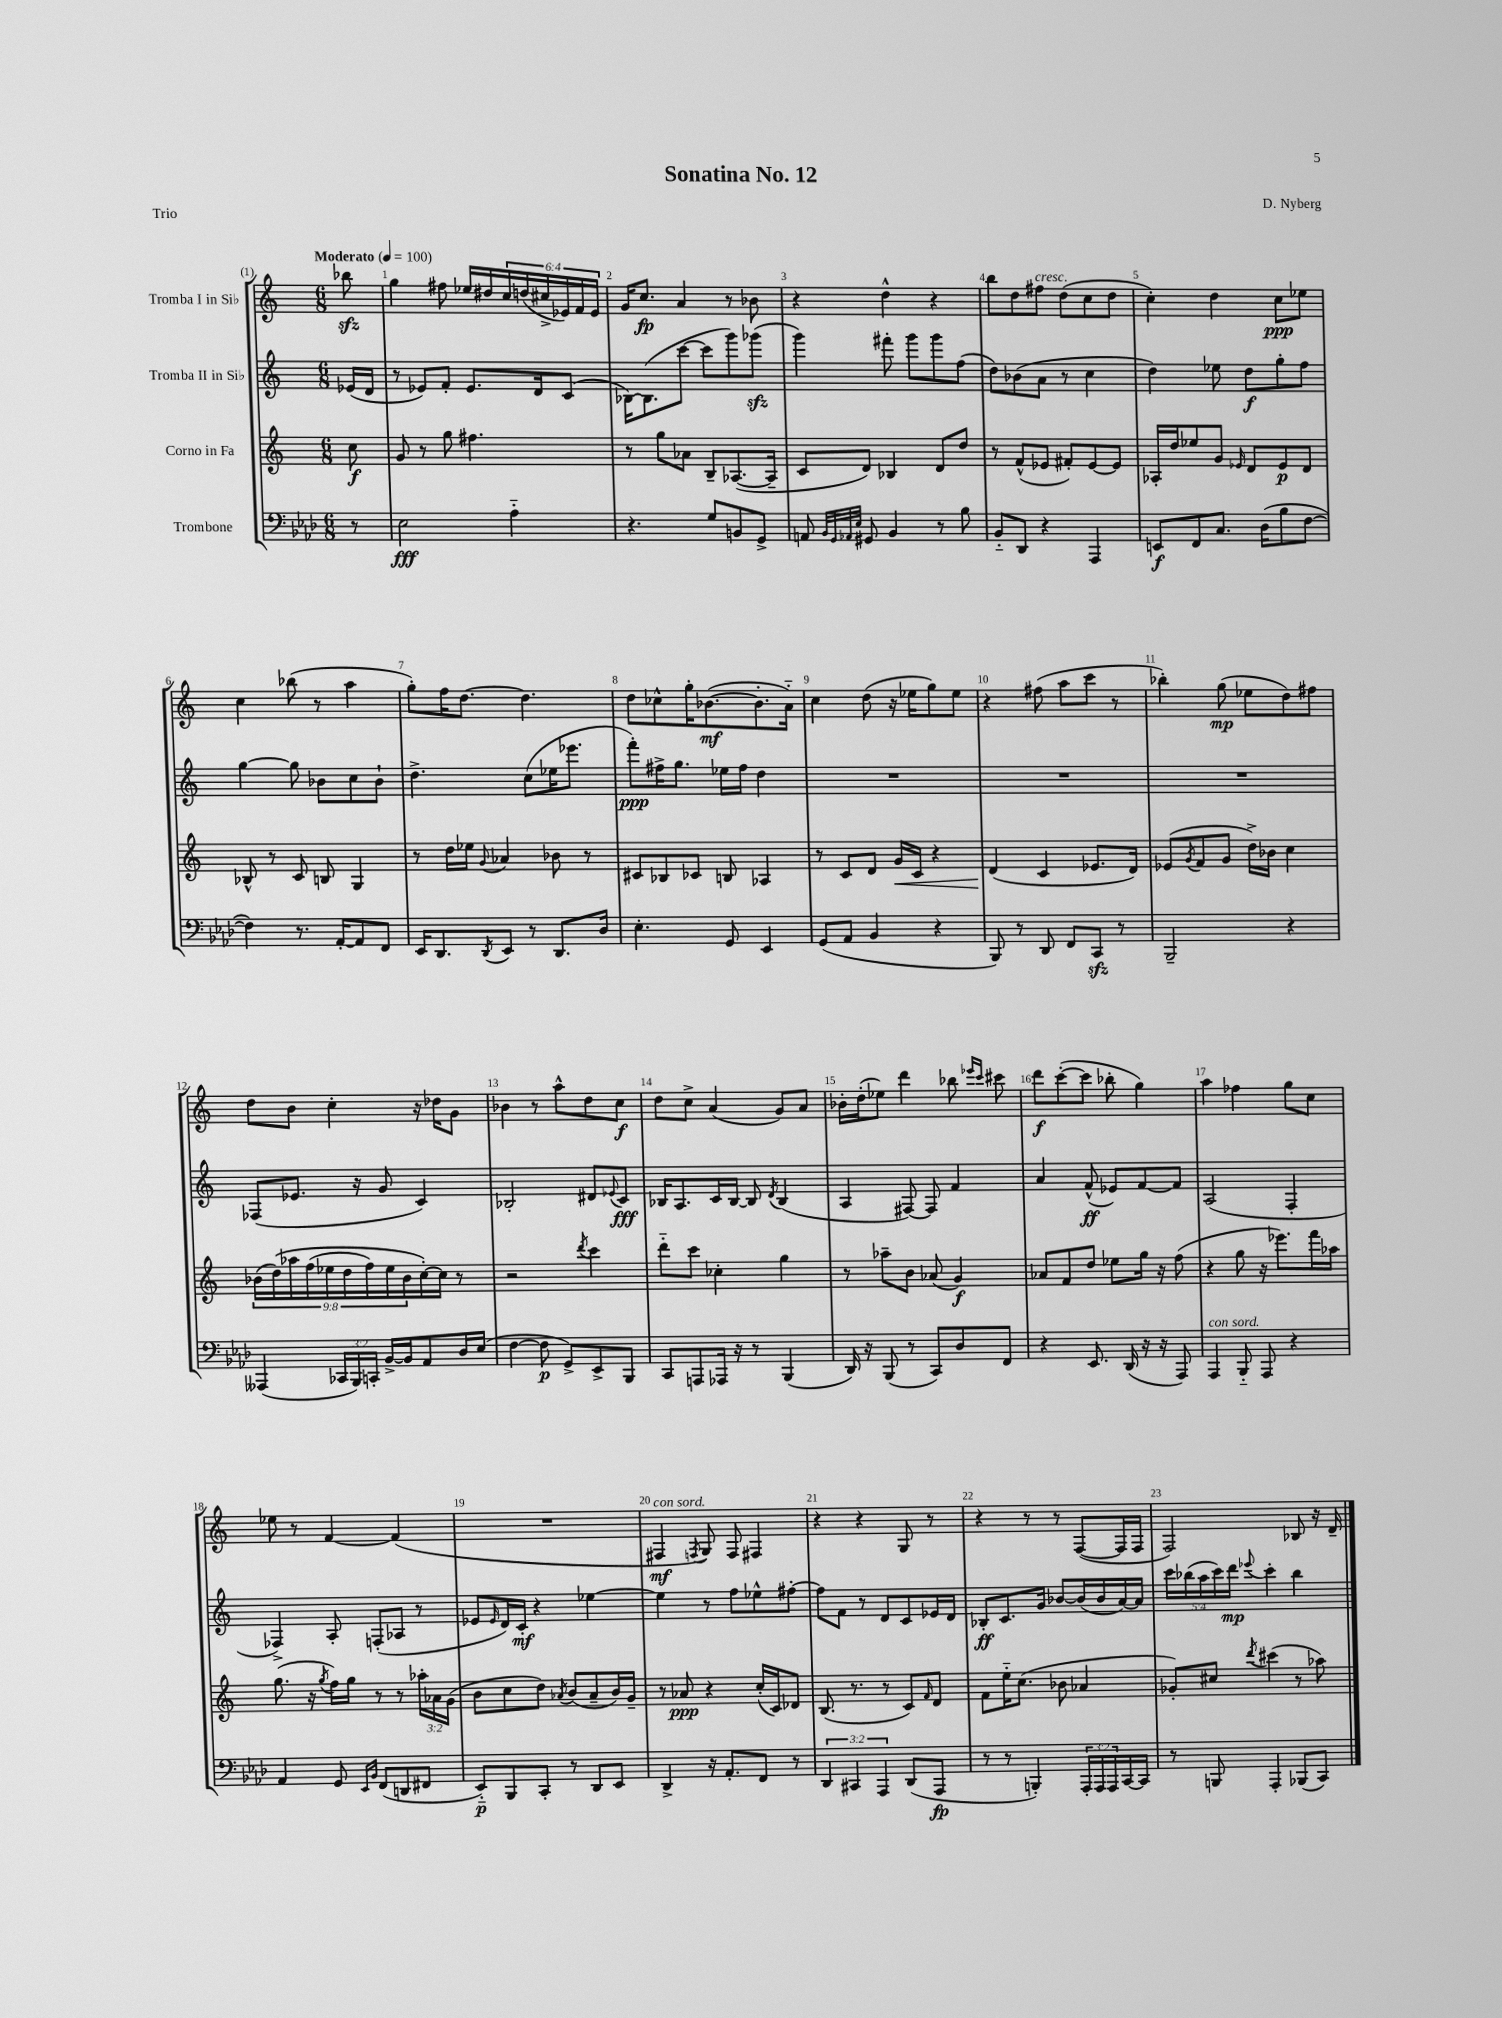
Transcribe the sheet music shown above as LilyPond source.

\header { title = "Sonatina No. 12" composer = "D. Nyberg" piece = "Trio" }
<<
\new StaffGroup <<
\new Staff = "s0" \with { instrumentName = "Tromba I in Sib" } {
    \clef treble \key c \major \numericTimeSignature \time 6/8 \override Staff.TupletNumber.text = #tuplet-number::calc-fraction-text \partial 8 \tempo "Moderato" 4 = 100
    bes''8\sfz |
    g''4 fis''8 ees''16 dis''16 \tuplet 6/4 { c''16 d''16( cis''16-> ees'16) f'16 ees'16 } |
    g'16 c''8.\fp a'4 r8 bes'8 |
    r4 d''4-^ r4 |
    b''8 d''8 fis''8^\markup { \italic "cresc." } d''8( c''8 d''8 |
    c''4-.) d''4 c''8\ppp ees''8 |
    c''4 bes''8( r8 a''4 |
    g''8-.) f''16 d''8.~ d''4. |
    d''8 ces''8-^ g''16-. bes'8.~\mf( bes'8.-. a'16-_) |
    c''4 d''8( r16 ees''16 g''8) ees''8 |
    r4 fis''8( a''8 c'''8 r8 |
    bes''4-.) g''8\mp( ees''8 d''8) fis''8 |
    d''8 b'8 c''4-. r16 des''16 g'8 |
    bes'4 r8 a''8-^ d''8 c''8\f |
    d''8 c''8-> a'4( g'8) a'8 |
    bes'16-. d''16-.( ees''8) d'''4 bes''8 \grace { ees'''16 c'''16 } cis'''8 |
    d'''8\f c'''8~-.( c'''8 bes''8-. g''4) |
    a''4 fes''4 g''8 c''8 |
    ees''8 r8 f'4~ f'4( |
    R2. |
    fis4\mf^\markup { \italic "con sord." } \acciaccatura { f8 } g8) f8 fis4 |
    r4 r4 g8 r8 |
    r4 r8 r8 f8~( f16 f16 |
    f2) bes8 r16 d'16-- \bar "|." |
}
\new Staff = "s1" \with { instrumentName = "Tromba II in Sib" } {
    \clef treble \key c \major \numericTimeSignature \time 6/8 \override Staff.TupletNumber.text = #tuplet-number::calc-fraction-text \partial 8
    ees'16( d'16 |
    r8 ees'8) f'8-. ees'8. d'16 c'8( |
    bes16~) bes8.( c'''8~ c'''8 g'''8) ges'''8\sfz( |
    g'''4) fis'''8-. g'''8 g'''8 f''8( |
    d''8) bes'8( a'8 r8 c''4 |
    d''4) ees''8 d''8\f g''8-. f''8 |
    g''4~ g''8 bes'8 c''8 bes'8-! |
    d''4.-> c''8( ees''16 ees'''8. |
    f'''8-.\ppp) fis''16-> g''8. ees''16 fis''16 d''4 |
    R2. |
    R2. |
    R2. |
    fes8( ees'8. r16 g'8 c'4) |
    bes2-. dis'8 \appoggiatura { ees'8 } c'8\fff |
    bes16 a8. c'16 bes16~ bes8 \acciaccatura { d'8 } bes4( |
    a4 fis8~) fis8 f'4 |
    a'4 f'8-^\ff( ees'8) f'8~ f'8 |
    a2( f4-. |
    fes4->) a8-. f8-.( aes8 r8 |
    ees'8 \grace { ees'16 } d'16) c'16-.\mf r4 ees''4~ |
    ees''4 r8 f''8 ees''8-^ fis''8~-. |
    fis''8 f'8 r8 d'8 c'8 ees'16 d'16 |
    bes8-.\ff c'8. g'16 bes'8~ bes'16( bes'16 a'16~) a'16 |
    \tuplet 5/4 { c'''16 bes''16( a''16 c'''16) d'''16\mp } \appoggiatura { ees'''8 } c'''4-. bes''4 \bar "|." |
}
\new Staff = "s2" \with { instrumentName = "Corno in Fa" } {
    \clef treble \key c \major \numericTimeSignature \time 6/8 \override Staff.TupletNumber.text = #tuplet-number::calc-fraction-text \partial 8
    c''8\f |
    g'8 r8 g''8 fis''4. |
    r8 g''8 aes'8 b8-- aes8.~( aes16-- |
    c'8 d'8) bes4 d'8 d''8 |
    r8 f'8-^( ees'8 fis'8-.) ees'8~ ees'8 |
    aes16-. d''16 ees''8 g'8 \grace { ees'16 } d'8 ees'8\p d'8 |
    bes8-^ r8 c'8 b8 g4 |
    r8 d''16 ees''16 \appoggiatura { g'8 } aes'4 bes'8 r8 |
    cis'8 bes8 ces'8 b8 aes4 |
    r8 c'8 d'8 g'16\< c'16 r4 |
    d'4\!( c'4 ees'8. d'16) |
    ees'8( \acciaccatura { g'8 } f'8 g'8 d''16->) bes'16 c''4 |
    \tuplet 9/8 { bes'16( d''16)\( aes''16 f''16( ees''16 d''16 f''16) ees''16 bes'16 } c''16~-.\) c''16 r8 |
    r2 \acciaccatura { d'''8 } c'''4 |
    d'''8-_ c'''8 ces''4-. g''4 |
    r8 aes''8-- b'8 aes'8( g'4\f) |
    aes'8 f'8 d''8 ees''8 g''16 r16 f''8( |
    r4 g''8 r16 ees'''8.) f'''16 aes''16 |
    g''8.( r16 \acciaccatura { g''8 } f''16) g''16 r8 r8 \tuplet 3/2 { aes''16-. aes'16 g'16( } |
    b'8 c''8 d''8) \acciaccatura { aes'8 } b'8( aes'8-- b'16) g'16-- |
    r8 aes'8\ppp r4 c''16-.( c'16) des'8 |
    b8.( r8. r8 c'8) \grace { f'16 } d'8 |
    f'8 e''16-_ c''8.( bes'8 aes'4 |
    ges'8-.) cis''8 \acciaccatura { d'''8 } cis'''4( r8 aes''8) \bar "|." |
}
\new Staff = "s3" \with { instrumentName = "Trombone" } {
    \clef bass \key aes \major \numericTimeSignature \time 6/8 \override Staff.TupletNumber.text = #tuplet-number::calc-fraction-text \partial 8
    r8 |
    ees2\fff aes4-_ |
    r4. g8 b,8 g,8-> |
    a,8 \grace { bes,32 g,32 aes,32 ees32 } gis,8 bes,4 r8 bes8 |
    bes,8-_ des,8 r4 aes,,4 |
    e,8\f f,8 c8. des16( bes8 f8~ |
    f4) r8. aes,16~-. aes,8 f,8 |
    ees,16 des,8. \acciaccatura { des,8 } ees,8 r8 des,8. des16 |
    ees4.-. g,8 ees,4 |
    g,8( aes,8 bes,4 r4 |
    bes,,8) r8 des,8 f,8 c,8\sfz r8 |
    bes,,2-- r4 |
    aeses,,4( \tuplet 3/2 { ces,16 bes,,16) c,16-. } bes,16~-> bes,16 aes,8 des16 ees16( |
    f4~ f8\p g,8->) ees,8-> bes,,8 |
    c,8 a,,8 aes,,16 r16 r8 bes,,4( |
    des,16) r16 bes,,8( r8 c,8) des8 f,8 |
    r4 ees,8. des,16( r16 r16 aes,,8) |
    aes,,4^\markup { \italic "con sord." } bes,,8-_ aes,,8 r4 |
    aes,4 g,8 \grace { ees,16 bes,16 } f,8( d,8 fis,8 |
    ees,8-_\p) bes,,8 c,8-. r8 des,8 ees,8 |
    des,4-> r16 aes,8.-. f,8 r8 |
    \tuplet 3/2 { des,4 cis,4 aes,,4 } des,8( aes,,8\fp |
    r8 r8 b,,4-.) \tuplet 3/2 { aes,,16-. aes,,16 aes,,16 } c,16~ c,16 |
    r8 b,,8 aes,,4-. bes,,8( c,8) \bar "|." |
}
>>
>>
\layout { \context { \Score \override BarNumber.break-visibility = ##(#f #t #t) barNumberVisibility = #all-bar-numbers-visible } }
